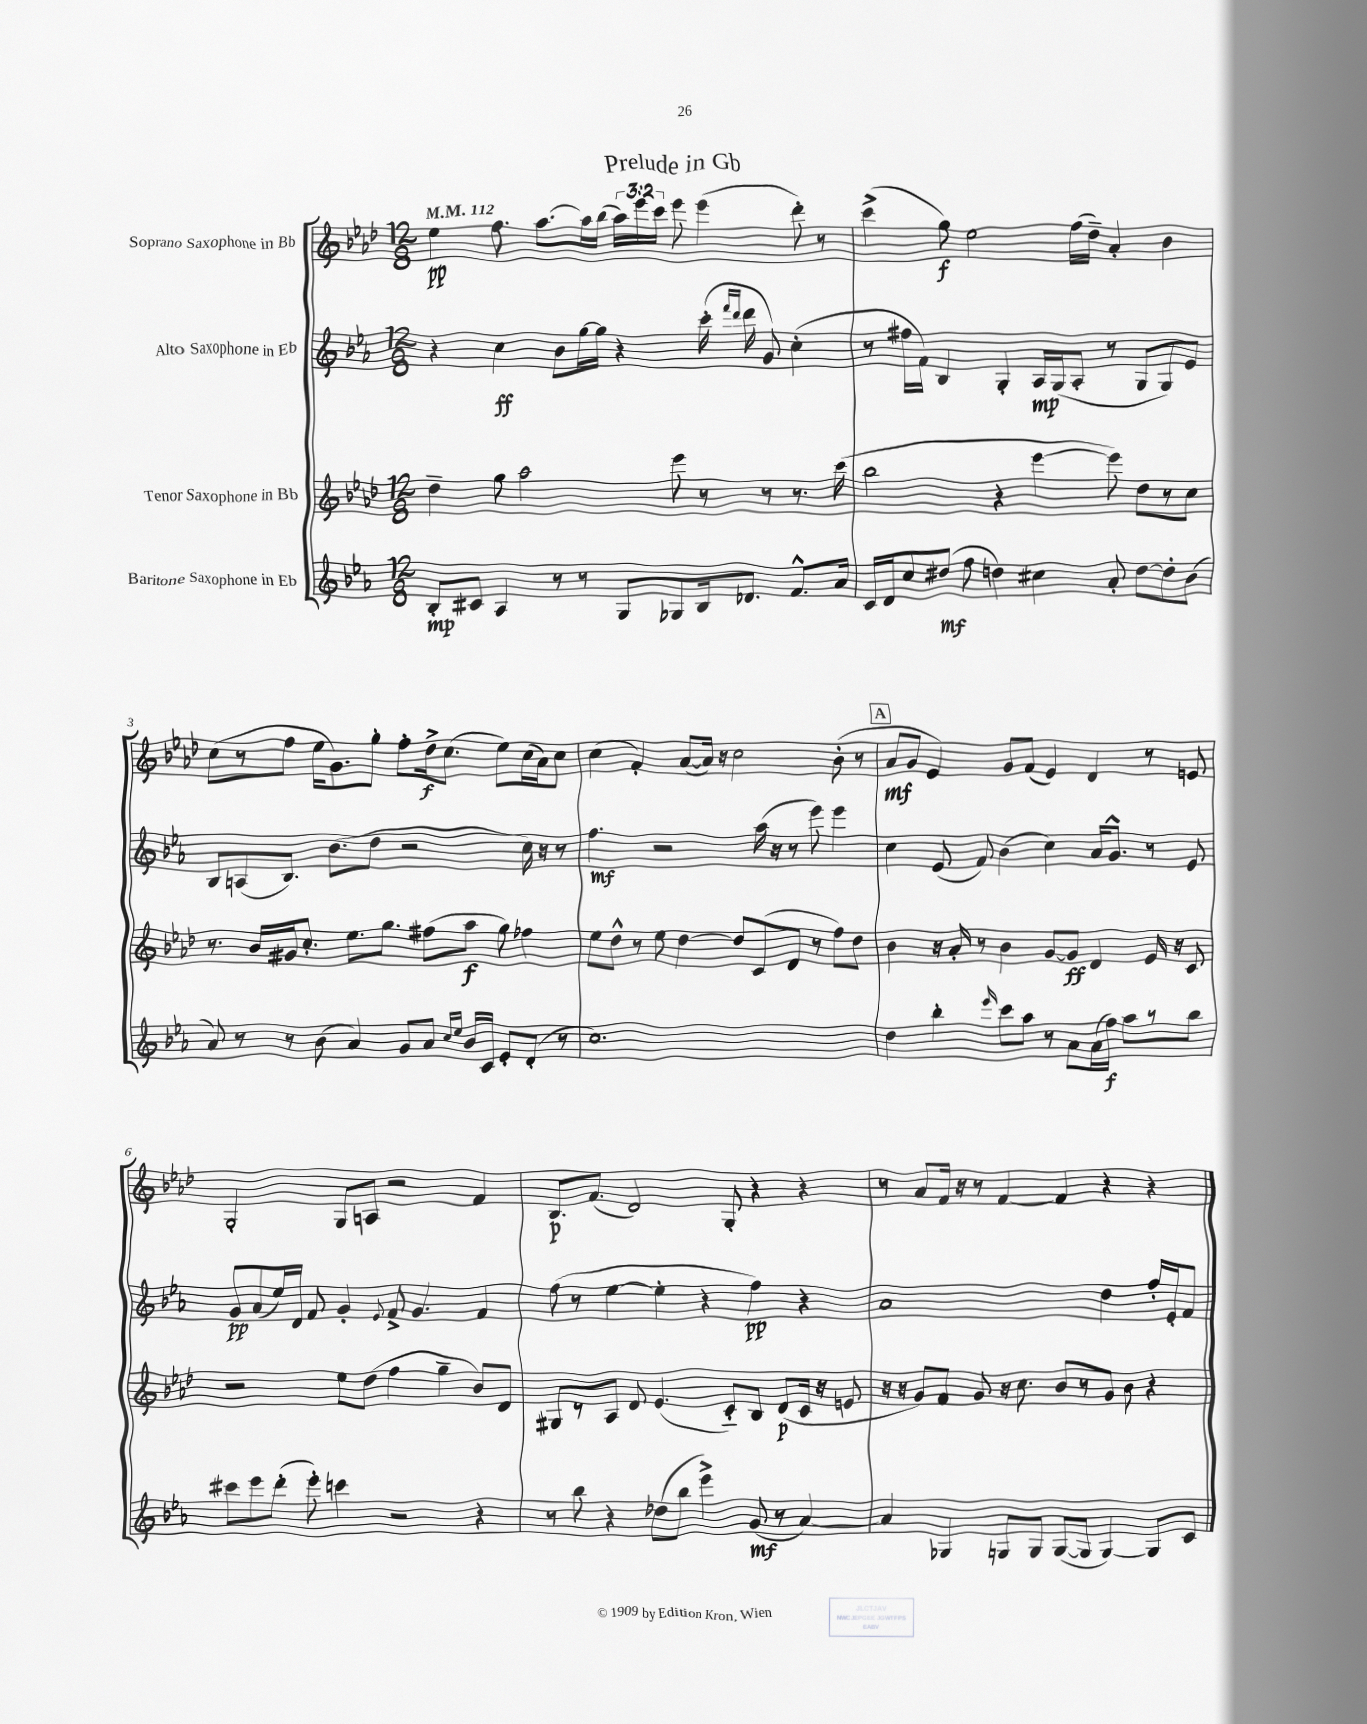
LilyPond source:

\header { title = "Prelude in Gb" }
<<
\new StaffGroup <<
\new Staff = "s0" \with { instrumentName = "Soprano Saxophone in Bb" } {
    \clef treble \key aes \major \numericTimeSignature \time 12/8 \override Staff.TupletNumber.text = #tuplet-number::calc-fraction-text \tempo 4 = 112
    \autoBeamOff ees''4\pp f''8. aes''8.[~ aes''16 bes''16]( \tuplet 3/2 { aes''16[) ees'''16 c'''16] } ees'''8 ees'''4( des'''8-.) r8 |
    c'''4->( g''8\f) ees''2 f''16[( des''16]--) aes'4-. bes'4 |
    c''8[( r8 f''8] ees''16[ g'8.) g''8]-. f''8[-. des''16->\f c''8.]( ees''8[) c''16( aes'16) c''8] |
    c''4( f'4-.) aes'8[~( aes'16]) r16 c''2 bes'8-.( r8 |
    \mark \markup { \box "A" } aes'8[\mf g'8] ees'4) g'8[ f'8]( ees'4) des'4 r8 e'8 |
    g2-. g8[ a8] r2 f'4 |
    bes8.[\p f'8.]( des'2) g8-. r4 r4 |
    r8 aes'8[ f'16] r16 r8 f'4~ f'4 r4 r4 \bar "|." |
}
\new Staff = "s1" \with { instrumentName = "Alto Saxophone in Eb" } {
    \clef treble \key ees \major \numericTimeSignature \time 12/8
    \autoBeamOff r4 c''4\ff bes'8[ g''16~ g''16] r4 c'''16-.( \grace { f'''16[ d'''16] } d'''16 g'8) c''4-.( |
    r8 fis''16[ f'16]) bes4 g4-. aes16[\mp g16( aes8]-. r8 g8[ g8) ees'8] |
    bes8[ a8( bes8.]) bes'8.[( d''8] r2 c''16) r16 r8 |
    f''4.\mf r2 aes''16( r16 r8 ees'''8) ees'''4 |
    \mark \markup { \box "A" } c''4 ees'8( f'8) bes'4( c''4) aes'16[ g'8.]-^ r8 ees'8 |
    g'8[\pp aes'8( ees''16) d'16] f'8 g'4-. \appoggiatura { ees'8 } f'8-> g'4. f'4 |
    f''8( r8 ees''4~ ees''4-. r4 f''4\pp) r4 |
    aes'1 d''4 f''16[-. ees'16-. f'8] \bar "|." |
}
\new Staff = "s2" \with { instrumentName = "Tenor Saxophone in Bb" } {
    \clef treble \key aes \major \numericTimeSignature \time 12/8
    \autoBeamOff des''4-- g''8 aes''2 ees'''8 r8 r8 r8. c'''16( |
    bes''2 r4 ees'''4~ ees'''8) des''8[ r8 c''8] |
    r8. bes'16[ gis'16 c''8.]-. ees''8.[ g''8.] fis''8[( aes''8]\f g''8) fes''4 |
    ees''8[ des''8]-^ r8 ees''8 des''4~ des''8[ c'8( des'8] r8 f''8[) des''8] |
    \mark \markup { \box "A" } bes'4 r16 aes'16-. r8 bes'4 g'8[~ g'8]\ff des'4 ees'16 r16 c'8 |
    r2 ees''8[ des''8]( f''4 g''4-- bes'8[) des'8] |
    gis8[ r8 aes8] des'8 ees'4.( c'8[-_) bes8] des'8[\p( c'16] r16 e'8 |
    r16 r16 g'8[) f'8] g'8 r16 c''8. bes'8[ r8 g'8] bes'8 r4 \bar "|." |
}
\new Staff = "s3" \with { instrumentName = "Baritone Saxophone in Eb" } {
    \clef treble \key ees \major \numericTimeSignature \time 12/8
    \autoBeamOff bes8[-.\mp cis'8] aes4 r8 r8 g8[ ges8 bes16 des'8.] f'8.[-^ aes'16] |
    c'16[ d'16 c''8 dis''8]\mf( f''8 d''4) cis''4 aes'8-. d''8[~ d''8-. bes'8]( |
    aes'8) r8 r8 bes'8( aes'4) g'8[ aes'8] \grace { c''16[ ees''16] } bes'16[ c'16] ees'8[-. d'8]-.( r8 |
    c''1.) |
    \mark \markup { \box "A" } d''4 bes''4-. \grace { ees'''16 } c'''8[ aes''8] r8 aes'8[ aes'16( f''16]\f) aes''8[ r8 bes''8] |
    cis'''8[ ees'''8 d'''8]-.( ees'''8-.) c'''4 r2 r4 |
    r8 bes''8 r4 des''8[( bes''8] ees'''4->) g'8\mf( r8 aes'4~) |
    aes'4 ges4 g8[ g8] g8[~( g8] g4~) g8[ c'8] \bar "|." |
}
>>
>>
